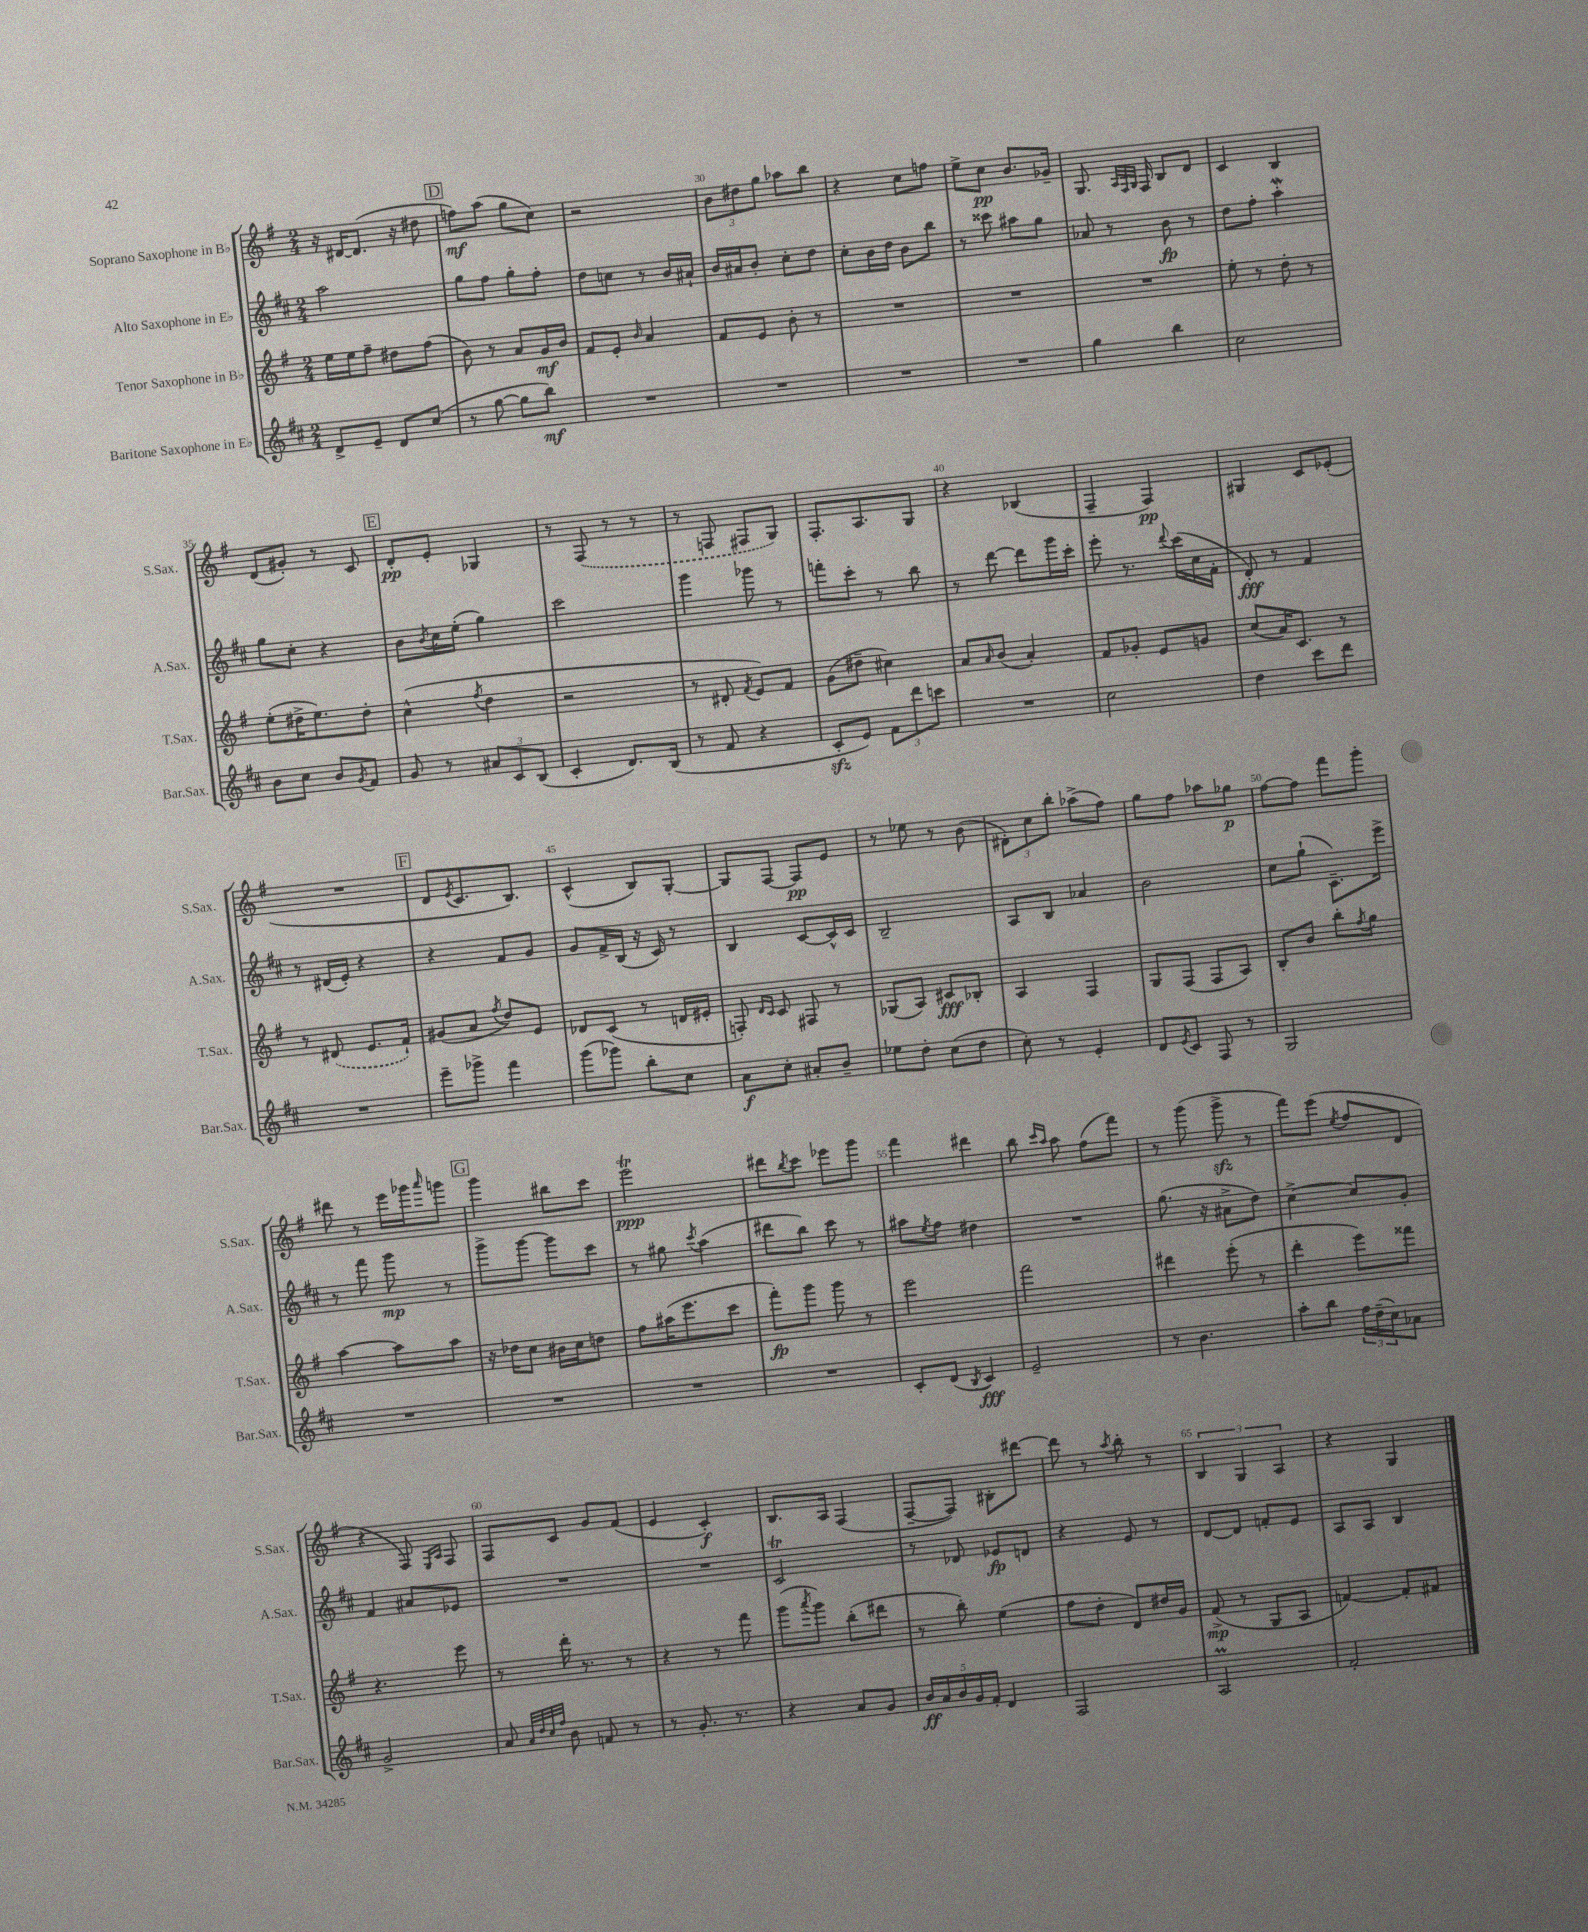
<<
\new StaffGroup <<
\new Staff = "s0" \with { instrumentName = "Soprano Saxophone in Bb" shortInstrumentName = "S.Sax." } {
    \clef treble \key g \major \numericTimeSignature \time 2/4
    r16 dis'16~ dis'8.( r16 dis''8 |
    \mark \markup { \box "D" } f''8\mf) a''8( g''8 c''8) |
    r2 |
    \tuplet 3/2 { b'8 dis''8 g''8 } aes''8 b''8 |
    r4 c''8 f''8 |
    e''8-> c''8\pp b'8. ges'16-- |
    g8. \grace { a32 fis32 g32 } fis16 b8 d'8 |
    c'4 b4 |
    d'8( gis'8-.) r8 c'8 |
    \mark \markup { \box "E" } d'8-.\pp e'8-. ges4 |
    r8 \once \slurDashed fis8( r8 r8 |
    r8 f8 fis8 g8) |
    fis8.-. a8. g8 |
    r4 bes4( |
    fis4-- fis4\pp) |
    gis4 c'8 ees'8-.( |
    R2 |
    \mark \markup { \box "F" } d'8 \acciaccatura { e'8 } c'8. b8.) |
    c'4-^( b8) g8~-. |
    g8 fis8~ fis8\pp e'8 |
    r8 ees''8 r8 b'8( |
    \tuplet 3/2 { dis'8-.) c''8 b''8-. } aes''8->( fis''8) |
    g''8 fis''8 aes''8 ges''8\p |
    fis''8~ fis''8 fis'''8 g'''8-. |
    dis'''8 r8 e'''16 ges'''16 \grace { a'''16 } g'''8 |
    \mark \markup { \box "G" } g'''4 bis''8 c'''8 |
    e'''2\trill\ppp |
    dis'''8 \acciaccatura { b''8 } c'''8 ees'''8 g'''8 |
    fis'''4 dis'''4 |
    b''8 \grace { c'''16 a''16 } a''8 fis''8( fis'''8) |
    r8 g'''8( g'''8->\sfz r8 |
    fis'''8) e'''8( \acciaccatura { e''8 } fis''8 d'8 |
    r4 fis8) \grace { e16 a16 } fis8 |
    fis8 c'8 g'8 fis'8( |
    e'4 c'4-.\f) |
    b8. a16 fis4( |
    fis8~-- fis8) bis8-. dis'''8~ |
    dis'''8 r8 \acciaccatura { a''8 } b''8-. r8 |
    \tuplet 3/2 { b4 g4 a4 } |
    r4 g4 \bar "|." |
}
\new Staff = "s1" \with { instrumentName = "Alto Saxophone in Eb" shortInstrumentName = "A.Sax." } {
    \clef treble \key d \major \numericTimeSignature \time 2/4
    a''2 |
    \mark \markup { \box "D" } g''8 fis''8 g''8-. fis''8-. |
    d''8 c''8 r8 b'16 ais'16-! |
    b'16 ais'16 b'8-. cis''8-. d''8 |
    cis''8-. b'16 d''16 b'8 b''8 |
    r8 cisis'''8 ais''8 g''8 |
    aes'8 r8 b'8\fp r8 |
    d''8 fis''8-. a''4-.\mordent |
    g''8 cis''8-. r4 |
    \mark \markup { \box "E" } b'8 \acciaccatura { b'8 } cis''16 e''16-.( g''4) |
    cis'''2 |
    g'''4 ges'''8 r8 |
    f'''8-. cis'''8-. r8 b''8 |
    r8 d'''8~ d'''8 g'''16 cis'''16-. |
    e'''8-. r8. \appoggiatura { d'''8 } cis'''16( cis''16 fis'16-. |
    d'8-.\fff) r8 fis'4 |
    r8 dis'16( e'16-.) r4 |
    \mark \markup { \box "F" } r4 fis'8 g'8 |
    g'8 fis'16-> b16( r16 cis'16) r8 |
    b4 cis'8~ cis'16-^ cis'16 |
    b2-- |
    a8 b8 aes'4 |
    b'2 |
    cis''8 g''8-!( cis'8.--) e'''16-> |
    r8 fis'''8 g'''8\mp r8 |
    \mark \markup { \box "G" } g'''8-> g'''8~ g'''8 cis'''8 |
    r8 gis''8 \acciaccatura { cis'''8 } a''4( |
    dis'''8 b''8) cis'''8 r8 |
    ais''8 \acciaccatura { e''8 } fis''8 dis''4 |
    R2 |
    g''8.( r16 ais'8-> d''8) |
    cis''4~-> cis''8 g'8-. |
    fis'4 ais'8 ees'8 |
    R2 |
    R2 |
    cis'2\trill |
    r8 des'8 ees'8\fp d'8 |
    r4 e'8 r8 |
    d'8~ d'8 f'8-. e'8 |
    a8 a8 b4 \bar "|." |
}
\new Staff = "s2" \with { instrumentName = "Tenor Saxophone in Bb" shortInstrumentName = "T.Sax." } {
    \clef treble \key g \major \numericTimeSignature \time 2/4
    e''16 e''16 fis''8-- dis''8 fis''8( |
    \mark \markup { \box "D" } b'8) r8 a'8 g'16\mf b'16 |
    fis'8 e'8-. \grace { b'16 } a'4 |
    fis'8 e'8 b'8-. r8 |
    R2 |
    R2 |
    R2 |
    e''8-. r8 d''8-. r8 |
    e''8-.( dis''16-> e''8.) dis''8-. |
    \mark \markup { \box "E" } c''4-^( \acciaccatura { fis''8 } d''4 |
    r2 |
    r8 dis'8-. \acciaccatura { fis'8 } e'8) fis'8 |
    g'8( dis''8-- cis''4) |
    a'8 \grace { a'16 } b'8( a'4-.) |
    fis'8 ges'8-. e'8 g'8 |
    c''8( a'16) c'8. r8 |
    r8 \once \slurDashed dis'8( e'8. fis'16-!) |
    \mark \markup { \box "F" } gis'8( a'8 \acciaccatura { fis''8 } d''8) e'8 |
    des'8 c'8( r8 d'16 eis'16-. |
    f8-.) \grace { d'16 c'16 } c'8 fis8 r8 |
    ges8( a8) cis'8\fff bes8-. |
    a4 fis4 |
    g8 fis8( fis8 a8) |
    b8-. b'8 b''8-. \acciaccatura { fis''8 } g''8 |
    a''4~ a''8 a''8 |
    \mark \markup { \box "G" } r16 des''16 c''8 bis'16 c''16 d''8 |
    fis''8 ais''16( e'''8. c'''8 |
    fis'''8-.\fp) g'''8 g'''8 r8 |
    e'''2 |
    fis'''2 |
    dis'''4 e'''8-.( r8 |
    d'''4-. e'''8) fisis'''8 |
    r4. e'''8 |
    r8 d'''16-. r8. r8 |
    r4 r8 fis'''8 |
    g'''8( \acciaccatura { a'''8 } g'''8) b''8-.( dis'''8 |
    r8 b''8-.) e''4( |
    fis''8 d''8-. d'8) dis''16 g'16 |
    fis'8->\mp( r8 g8 a8 |
    f'4~) f'8-. fis'8 \bar "|." |
}
\new Staff = "s3" \with { instrumentName = "Baritone Saxophone in Eb" shortInstrumentName = "Bar.Sax." } {
    \clef treble \key d \major \numericTimeSignature \time 2/4
    d'8-> e'8-- d'8 cis''8( |
    \mark \markup { \box "D" } r8 g''8~ g''8 b''8\mf) |
    R2 |
    R2 |
    R2 |
    R2 |
    g''4 b''4 |
    cis''2 |
    b'8 cis''8 b'8 \acciaccatura { g'8 } fis'8 |
    \mark \markup { \box "E" } g'8 r8 \tuplet 3/2 { ais'8 cis'8 b8( } |
    cis'4-. d'8.) b16( |
    r8 fis'8 r4 |
    cis'8-.\sfz e'8) \tuplet 3/2 { fis'8 d'''8 c'''8 } |
    R2 |
    cis''2 |
    d''4 cis'''8 d'''8 |
    R2 |
    \mark \markup { \box "F" } e'''8-- ges'''8-> fis'''4 |
    g'''8( ges'''8) b''8-. cis''8 |
    a'8\f cis''8-. ais'8-. b'8-- |
    ees''8 d''8-. cis''8( d''8 |
    cis''8-.) r8 e'4-. |
    d'8 \acciaccatura { e'8 } cis'8 fis8 r8 |
    g2 |
    R2 |
    \mark \markup { \box "G" } R2 |
    R2 |
    R2 |
    cis'8-. d'8( \acciaccatura { b8 } cis'4\fff) |
    e'2-- |
    r8 b'4. |
    a''8-. b''8 \tuplet 3/2 { fis''16 d''16--( cis''16) } aes'8 |
    g'2-> |
    a'8 \grace { a'32 d''32 cis''32 fis''32 } b'8 f'8 r8 |
    r8 g'8.-. r8. |
    r4 a'8 g'8 |
    \tuplet 5/4 { b'16\ff a'16 b'16 g'16 fis'16-. } d'4 |
    fis2 |
    a2\prall |
    fis'2-. \bar "|." |
}
>>
>>
\layout { \context { \Score currentBarNumber = #27 \override BarNumber.break-visibility = ##(#f #t #t) barNumberVisibility = #(every-nth-bar-number-visible 5) } }
